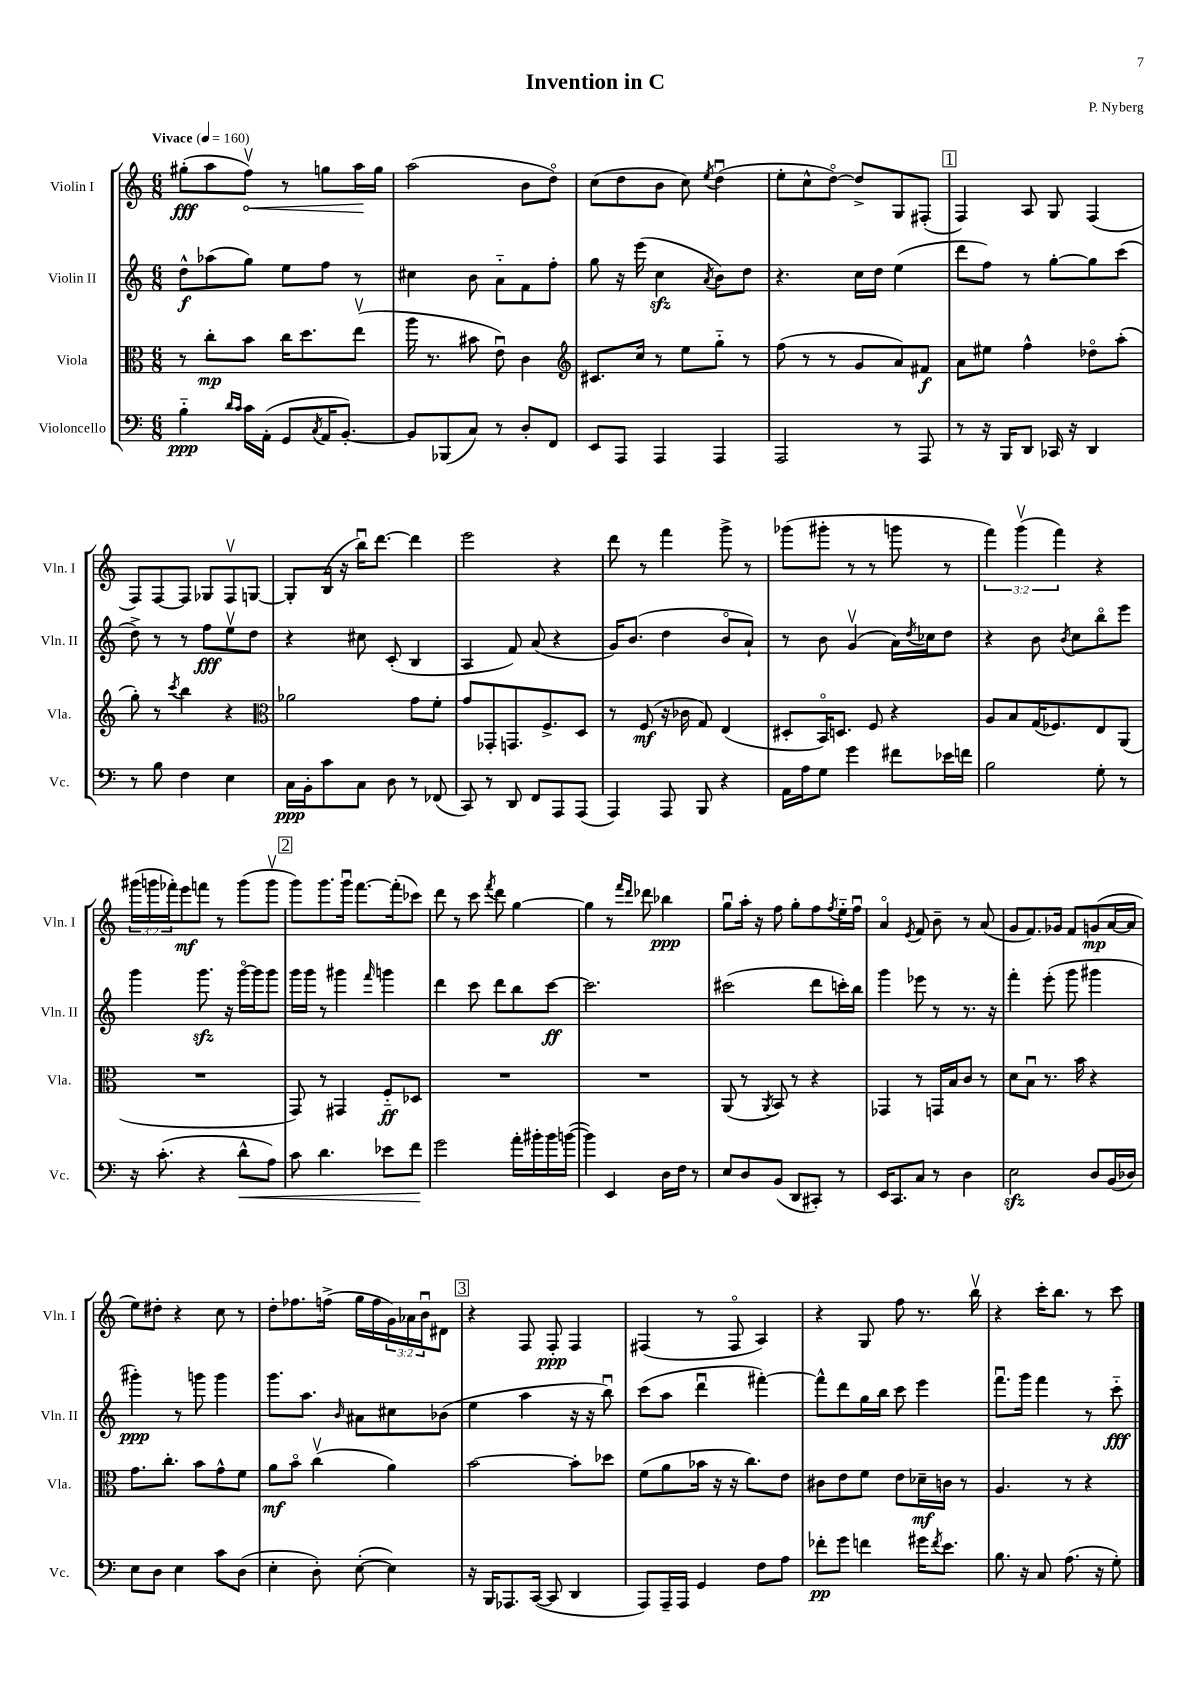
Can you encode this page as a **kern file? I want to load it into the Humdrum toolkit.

**kern	**kern	**kern	**kern
*staff4	*staff3	*staff2	*staff1
*clefF4	*clefC3	*clefG2	*clefG2
*k[]	*k[]	*k[]	*k[]
*M6/8	*M6/8	*M6/8	*M6/8
*MM160	*MM160	*MM160	*MM160
4B'~\	8r	8dd^^\L	(8gg#'\L
.	8cc'\L	(8aa-\	8aa\
16qqd/LL	.	.	.
16qqc/JJ	.	.	.
16c\LL	8b\J	8gg\J)	8ffv\J)
(16AA'\JJ	.	.	.
8GG/L	16cc\LK	8ee\L	8r
.	8.dd\	.	.
8qC/	.	.	.
16AA/K	.	8ff\J	8gg\L
[8.BB'/J)	.	.	.
.	(8eev\J	8r	16aa\L
.	.	.	16gg\JJ
=	=	=	=
8BB/]L	16aa\	4cc#\	(2aa\
.	8.r	.	.
(8BBB-/	.	.	.
8C/J)	8b#\	8b\	.
8r	8eu\)	8a'~\L	.
8D'/L	4c\	8f\	8b\L
8FF/J	.	8ff'\J	8ddo\J)
=	=	=	=
*	*clefG2	*	*
8EE/L	8.c#/L	8gg\	(8cc\L
8AAA/J	.	16r	8dd\
.	16cc/Jk	(16eee\	.
4AAA/	8r	4cc\	8b\J
.	8ee\L	.	8cc\)
.	.	8qa/	8qee/
4AAA/	8gg'~\J	8b\L)	(4ddu\
.	8r	8dd\J	.
=	=	=	=
2AAA/	(8ff\	4.r	8ee'\L
.	8r	.	8cc^^\
.	8r	.	[8ddo\J)
.	8g/L	16cc\LL	8dd^/]L
.	.	16dd\JJ	.
8r	8a/)	(4ee\	8G/
8AAA/	8f#/J	.	(8F#'/J
=	=	=	=
8r	8a\L	8ddd\L	4F/)
16r	8ee#\J	8ff\J)	.
16BBB/LK	.	.	.
8DD/J	4ff^^\	8r	8A/
16CC-/	.	[8gg'\L	8G/
16r	.	.	.
4DD/	8dd-o\L	8gg\]	(4F/
.	(8aa'\J	(8ccc\J	.
=	=	=	=
8r	8gg'\)	8dd^\)	8F/L)
8B\	8r	8r	[8F/
.	8qccc/	.	.
4F\	4bb\	8r	8F/]J
.	.	8ff\L	8G-/L
4E\	4r	8eev\	8Fv/
.	.	8dd\J	[8G/J
=	=	=	=
*	*clefC3	*	*
16C\LL	2a-\	4r	8G'/]L
16BB'\J	.	.	.
8c\	.	.	(16B/Jk
.	.	.	16r
8C\J	.	8cc#\	16bbu\LK)
.	.	.	[8.ddd\J
8D\	.	(8c'/	.
8r	8g\L	4B/	4ddd\]
(8FF-/	8f'\J	.	.
=	=	=	=
8CC/)	8g/L	4A/	2eee\
8r	8GG-'/	.	.
8DD/	8.GG/	8f/)	.
8FF/L	.	(8a/	.
.	8.F^/	.	.
8AAA/	.	4r	4r
(8AAA/J	8D/J	.	.
=	=	=	=
4AAA/)	8r	16g/LK)	8ddd\
.	.	(8.b/J	.
.	(8F/	.	8r
8AAA/	16r	4dd\	4fff\
.	16c-\	.	.
8BBB/	8G/)	.	.
4r	(4E/	8bo/L	8ggg^\
.	.	8a`/J)	8r
=	=	=	=
16AA\LL	8D#'/L	8r	(8ggg-\L
16A\J	.	.	.
8G\J	16BBo/K)	8b\	8ggg#'\J
.	8.D/J	.	.
4g\	.	(4gv/	8r
.	8F/	.	8r
8f#\L	4r	16a\LL)	8ggg\
.	.	8qdd/	.
.	.	16cc-\J	.
16e-\L	.	8dd\J	8r
16f\JJ	.	.	.
=	=	=	=
2B\	8A/L	4r	6fff\)
.	8B/	.	.
.	.	.	(6gggv\
.	(16G/K	8b\	.
.	8.F-/)	.	.
.	.	.	6fff\)
.	.	8qb/	.
.	.	8cc\L	.
8G'\	8E/	8bbo\	4r
8r	(8AA/J	8eee\J	.
=	=	=	=
16r	2.r	4ggg\	(24ggg#\LL
.	.	.	24ggg\
(8.c'\	.	.	.
.	.	.	24fff-'\J)
.	.	.	8eee\
4r	.	8.ggg\	8fff\J
.	.	.	8r
.	.	16r	.
8d^^\L	.	[16gggo\LL	(8ggg\L
.	.	16ggg\]J	.
8A\J)	.	8ggg\J	8gggv\J
=	=	=	=
8c\	8GG/)	16ggg\LL	8ggg\L)
.	.	16ggg\JJ	.
4.d\	8r	8r	8.ggg\
.	4GG#/	4ggg#\	.
.	.	.	16gggu\Jk
.	.	.	[8.fff\L
.	.	16qqfff/	.
8e-\L	8F'~/L	4ggg\	.
.	.	.	(16fff'\]k
8f\J	8D-/J	.	8ccc-\J)
=	=	=	=
2g\	2.r	4ddd\	8ddd\
.	.	.	8r
.	.	8ccc\	8ccc\
.	.	.	8qfff/
.	.	8ddd\L	8ddd\
16a'\LL	.	8bb\	[4gg\
16b#'\	.	.	.
16b#\	.	[8ccc\J	.
([16b\JJ	.	.	.
=	=	=	=
4b\])	2.r	2.ccc\]	4gg\]
4EE/	.	.	8r
.	.	.	16qqfff/LL
.	.	.	16qqddd/JJ
.	.	.	8ddd-\
16D\LL	.	.	4bb-\
16F\JJ	.	.	.
8r	.	.	.
=	=	=	=
8E/L	(8AA/	(2ccc#\	8ggu\L
8D/	8r	.	16aa'\Jk
.	.	.	16r
.	8qAA/	.	.
(8BB/J	8BB/)	.	8ff\
8DD/L	8r	.	8gg'\L
8CC#'/J)	4r	8ddd\L	8ff\
.	.	.	8qff/
8r	.	16ccc'\L)	16ee'~\L
.	.	16bb\JJ	16ffu\JJ
=	=	=	=
16EE/LK	4GG-/	4ggg\	4ao/
8.CC/	.	.	.
.	.	.	8qe/
8C/J	8r	8eee-\	8f/
8r	16GG/LL	8r	8b~\
.	16B/J	.	.
4D\	8c/J	8.r	8r
.	8r	.	(8a/
.	.	16r	.
=	=	=	=
2E\	8d\L	4fff'\	8g/L
.	8Bu\J	.	8.f/)
.	8.r	(8eee'\	.
.	.	.	16g-/Jk
.	.	8ggg\	8f/L
.	16b\	.	.
8D/L	4r	4ggg#\	(8g/
(16BB/L	.	.	[16a/L
16D-/JJ)	.	.	16a/]JJ
=	=	=	=
8E\L	8.g\L	4ggg#'\)	8ee\L)
8D\J	.	.	8dd#'\J
.	8.cc'\J	.	.
4E\	.	8r	4r
.	8b\L	8ggg\	.
8c\L	8g^^\	4ggg\	8cc\
(8D\J	8f\J	.	8r
=	=	=	=
4E'\	8a\L	8.ggg\L	8dd'\L
.	8bo\J	.	8.ff-\
.	.	8.aa\J	.
8D'\)	(4ccv\	.	.
.	.	.	(16ff^\Jk
.	.	16qqb/	.
([8E'\	.	8a#\L	16gg\LL
.	.	.	16ff\
4E\])	4a\)	8cc#\	24g\)
.	.	.	24a-\
.	.	.	24bu\J
.	.	(8b-\J	8d#\J
=	=	=	=
16r	[2b\	4ee\	4r
16BBB/LK	.	.	.
8.AAA-/	.	.	.
.	.	4aa\	8F/
([16CC/Jk	.	.	.
8CC/]	.	.	8F'/
4DD/	8b'\]L	16r	4F/
.	.	16r	.
.	8dd-\J	8bbu\)	.
=	=	=	=
8AAA/L)	(8f\L	(8ccc\L	(4F#/
16AAA~/L	8a\	8aa\J	.
16AAA/JJ	.	.	.
4GG/	16b-\Jk	4dddu\	8r
.	16r	.	.
.	16r	.	8F#o/
.	8.cc\L)	.	.
8F\L	.	[4fff#'\)	4A/)
8A\J	8e\J	.	.
=	=	=	=
8f-'\L	8c#\L	8fff#^^\]L	4r
8g\J	8e\	8ddd\	.
4f\	8f\J	16gg\L	8G/
.	.	16bb\JJ	.
.	8e\L	8ccc\	8ff\
16g#\LK	16d-~\L	4eee\	8.r
8qf/	.	.	.
8.e\J	16c\JJ	.	.
.	8r	.	.
.	.	.	16bbv\
=	=	=	=
8.B\	4.A/	8.fffu\L	4r
16r	.	16ggg\Jk	.
8C/	.	4fff\	16ccc'\LK
.	.	.	8.bb\J
(8.A\	8r	.	.
.	4r	8r	8r
16r	.	.	.
8G'\)	.	8ccc'~\	8ccc\
==	==	==	==
*-	*-	*-	*-
